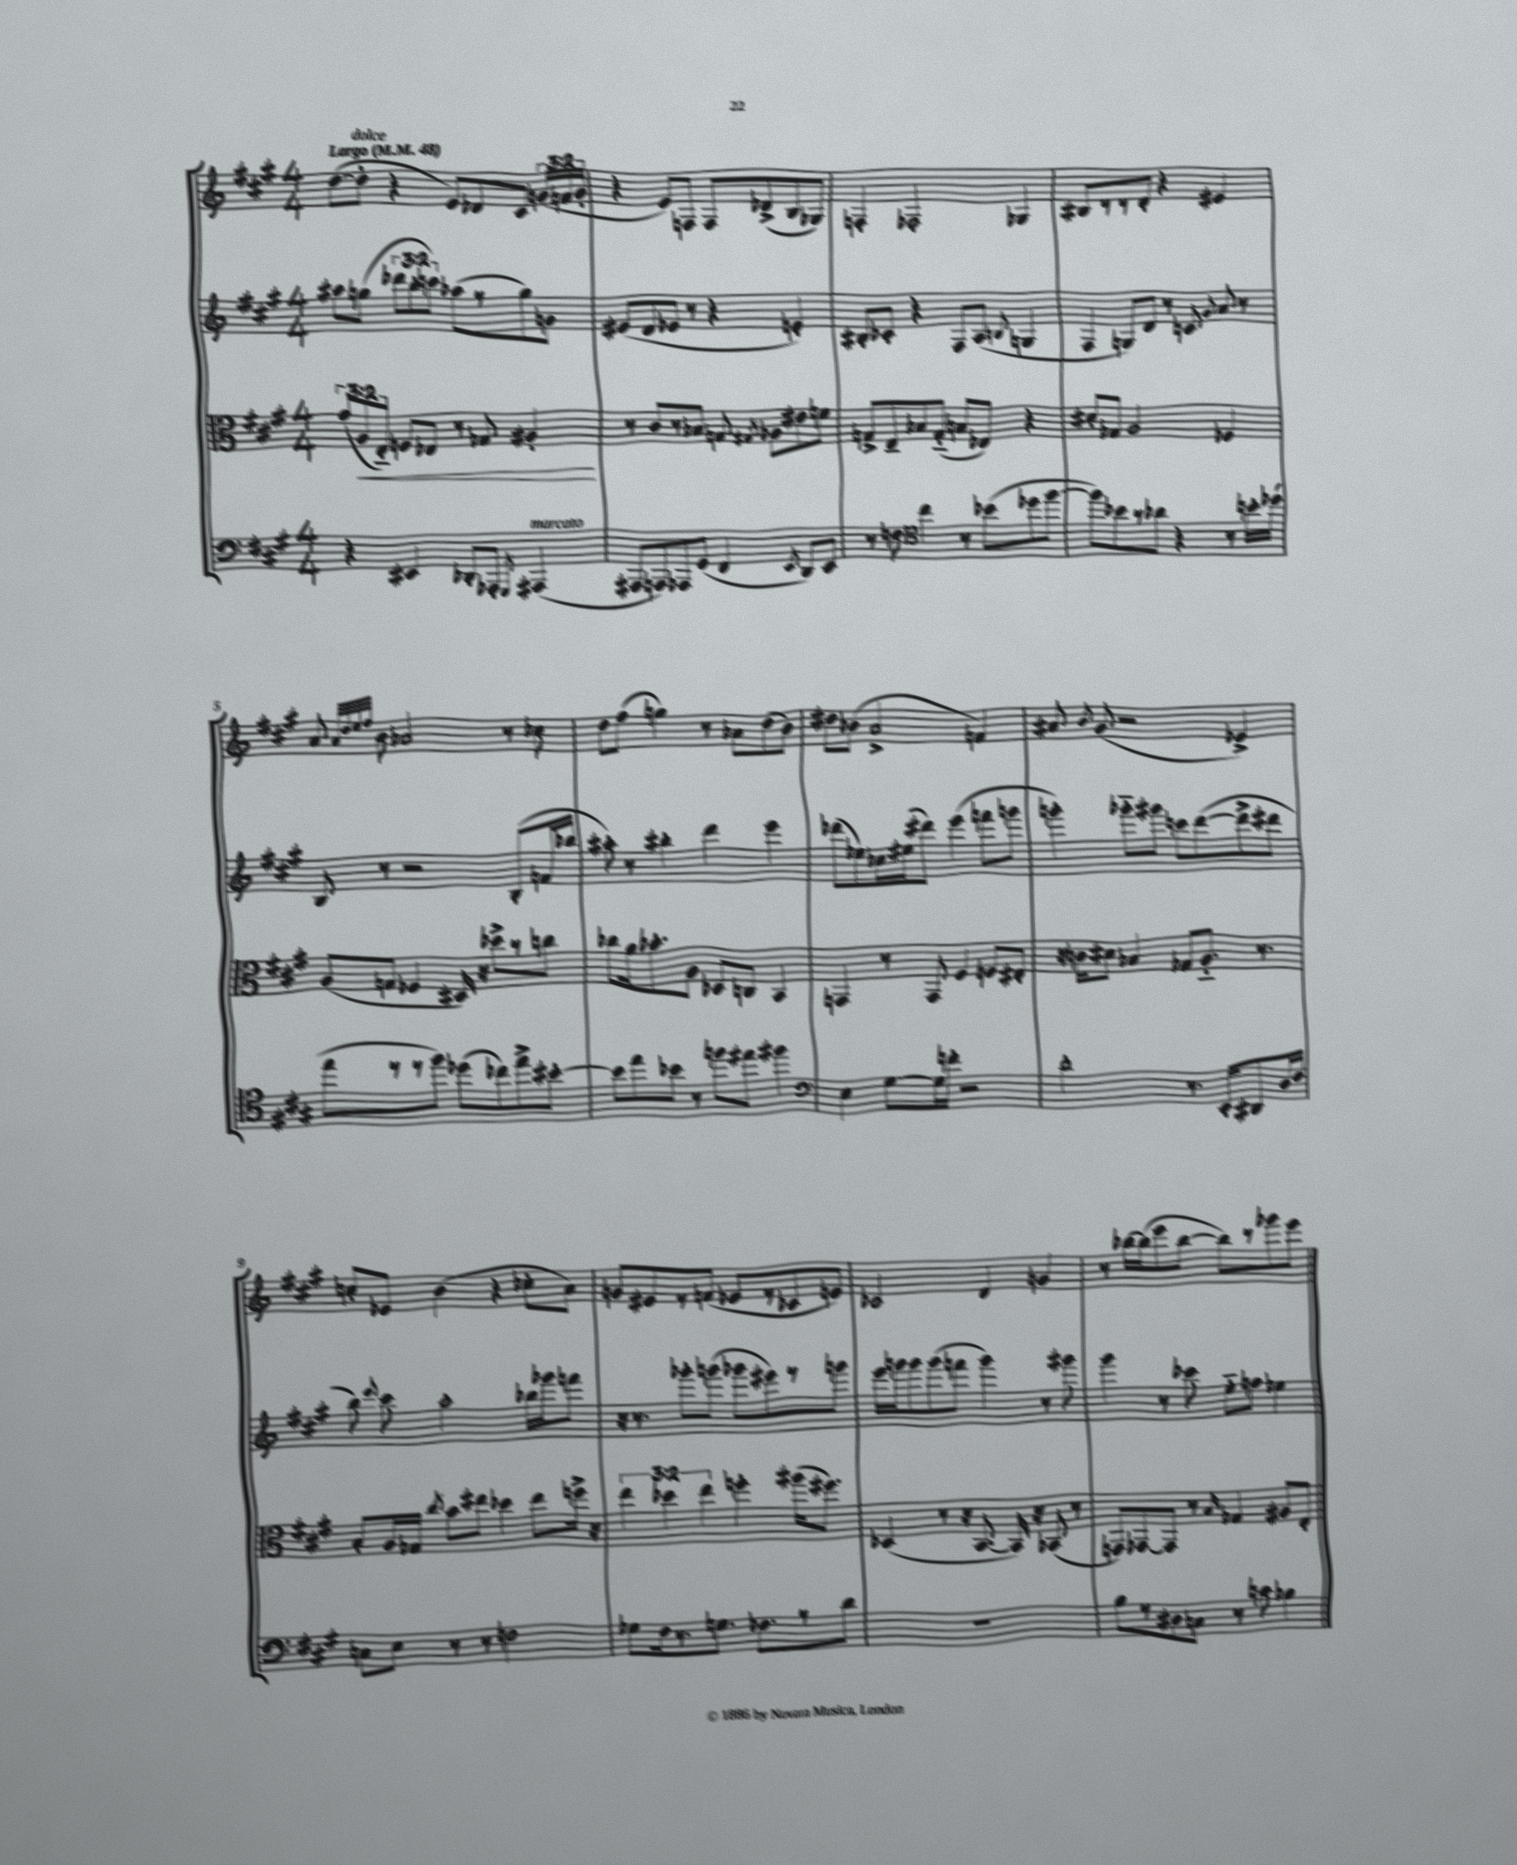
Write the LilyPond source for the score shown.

<<
\new StaffGroup <<
\new Staff = "s0" {
    \clef treble \key a \major \numericTimeSignature \time 4/4 \override Staff.TupletNumber.text = #tuplet-number::calc-fraction-text \tempo "Largo" 4 = 48
    \autoBeamOff d''8[~( d''8]-.^\markup { \italic "dolce" } r4 e'8[) des'8 cis'8] \tuplet 3/2 { g'16[( f'16 g'16]-. } |
    r4 e'8[) f8] f8[ des'8->( b8 ges8]) |
    f4-. fes2-. ges4 |
    bis8[ r8 r8 d'8]-. r4 eis'4 |
    a'8 \grace { a'32[ d''32 e''32 fis''32] } b'8 aes'2 r8 ces''8 |
    d''8[ fis''8]( g''4) r8 aes'8[ d''8( b'8]) |
    dis''8[ bes'8]( a'2-> f'4) |
    ais'8 \acciaccatura { b'8 } gis'8( r2 ees'4->) |
    c''8[-. ees'8] b'4( r4 ces''8[-. a'8]) |
    g'8[ eis'8 r8 f'8]( ees'8[ r8 ces'8 e'8]) |
    ces'2 d'4 g'4 |
    r8 bes''16[~ bes''16( e'''8 bes''8]~ bes''8[) r8 ges'''8 e'''8] \bar "|." |
}
\new Staff = "s1" {
    \clef treble \key a \major \numericTimeSignature \time 4/4 \override Staff.TupletNumber.text = #tuplet-number::calc-fraction-text
    \autoBeamOff ais''8[ g''8]( \tuplet 3/2 { des'''8[ b''8-. c'''8]) } aes''8[( r8 g''8) g'8] |
    eis'8[( d'8 ees'8] r8 r4 e'4-.) |
    bis8[-. ces'8]-. r4 fis8[ a8]( \appoggiatura { b8 } g4 |
    fis4 g8[) d'8] r8 c'8 \appoggiatura { gis'8 } a'8 r8 |
    b8 r8 r2 b8[-.( f'16 bes''16] |
    ais''8-.) r8 bis''4-. d'''4 e'''4 |
    des'''8[( ees''8) ces''16 eis''16( dis'''8]) e'''4( f'''8[ g'''8] |
    g'''4-.) ges'''8[-_ gis'''8] c'''8[ d'''8~( d'''8-> dis'''8] |
    b''8) \appoggiatura { e'''8 } cis'''8 a''2-. bes''16[ ges'''16 f'''8] |
    r16 r8. ges'''8[-. g'''8]( ges'''8[ eis'''8) r8 g'''8] |
    e'''16[ g'''16 g'''8 g'''8( f'''8] g'''4) r8 gis'''8 |
    gis'''4 r8 ces'''8 e''8[-_ f''8] ees''4 \bar "|." |
}
\new Staff = "s2" {
    \clef alto \key a \major \numericTimeSignature \time 4/4 \override Staff.TupletNumber.text = #tuplet-number::calc-fraction-text
    \autoBeamOff \tuplet 3/2 { gis'8[( a8\< e8]-_) } f8[ ees8] r8 ges8 ais4-.\! |
    r8 cis'8[ r8 bes8] g8 \acciaccatura { gis8 } aes8[ eis'8 f'8] |
    g8[-> e8-- bes8 g8]-_( b8[ ees8]) r4 |
    dis'8[-. ges8] a2 fes4 |
    a8[( g8] fes4 dis16) r16 des''8[-> r8 c''8] |
    ces''8[ a'16 bes'8.-. a8] des8[ c8] b,4 |
    g,4 r8 g,8 fis4 f8[ eis8]-. |
    r16 c'16[ dis'8] bes4 ges8[ a8.]-_ r8. |
    b8[-. a16 ges16] \acciaccatura { cis''8 } b'8[ eis''8] des''4 eis''8[ f''16]-> r16 |
    \tuplet 3/2 { e''4 des''4 e''4 } f''4-. ais''16[( fis''8.]) |
    des4( r8 r16 b,8.~ b,16) r16 bes,8( r8 |
    g,8[) ges,8~ ges,8] r8 \grace { b16 } ges4 ais8[ e8]-. \bar "|." |
}
\new Staff = "s3" {
    \clef bass \key a \major \numericTimeSignature \time 4/4
    \autoBeamOff r4 eis,4 des,8[-. aes,,8]-. \acciaccatura { gis,,8 } ais,,4^\markup { \italic "marcato" }( |
    ais,,8[ a,,8) aes,,8 gis,8]( fis,4 \acciaccatura { e,8 } d,8[) e,8] |
    r8 f8 \clef tenor cis''4 r8 bes'8[( des''8 fis''8]~ |
    fis''8[) bes'8 r8 aes'8] r4 r8 b'16[-. des''16]( |
    e''8[ r8 r8 fis''8]) des''8[( ces''8) e''8-> bis'8]~-. |
    bis'8[ e''8 bes'8] r8 f''8[ eis''8] fis''4 |
    \clef bass e4 gis8[~ gis16 f'16]-. r2 |
    d'2-. r8. e,16[-. dis,8 d16 fis16] |
    c8[ e8] r8 r8 f2 |
    ges8[ fis16 r8. g8.] fes8.[ r8 d'8] |
    R1 |
    b8[ r8 dis8 c8] r8 c'8 bes4 \bar "|." |
}
>>
>>
